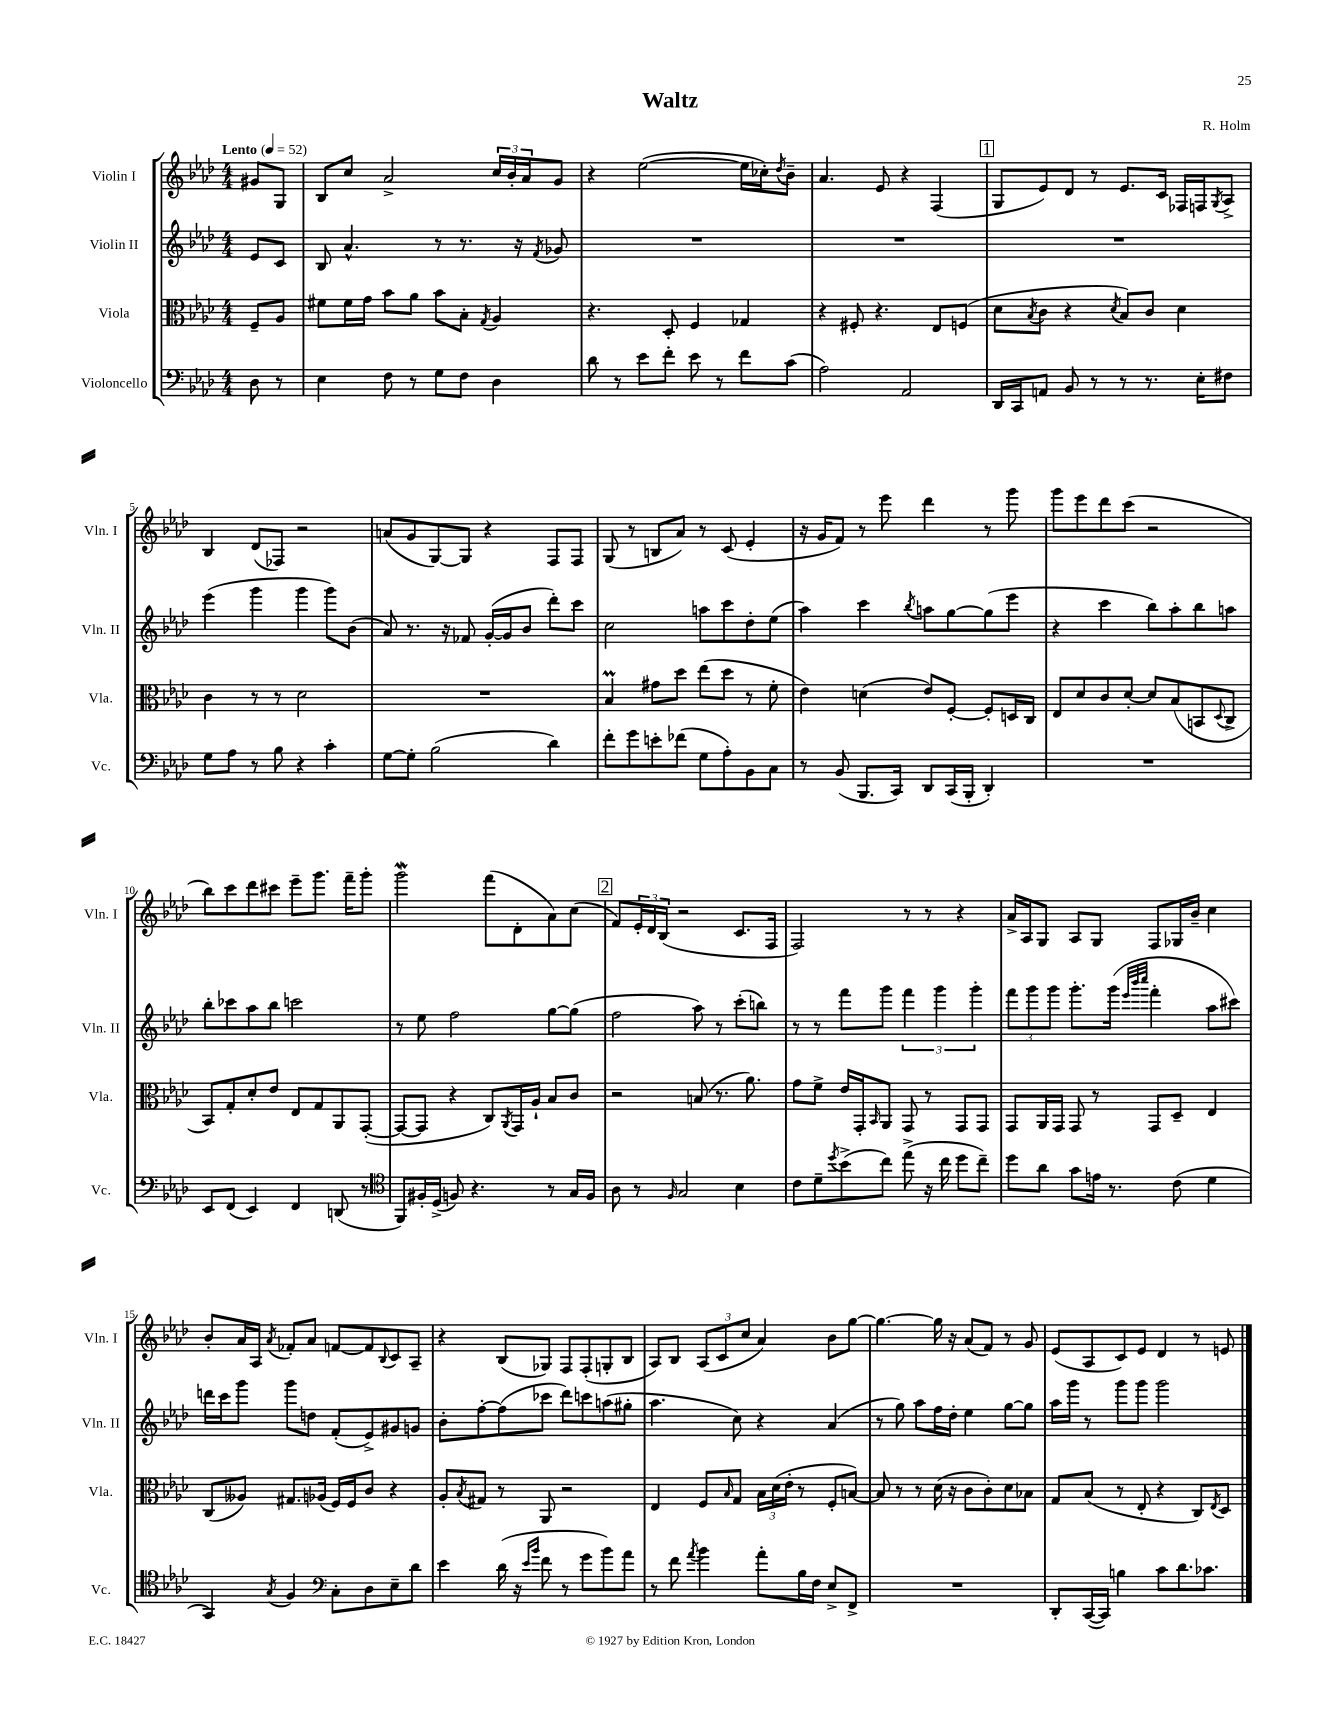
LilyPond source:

\header { title = "Waltz" composer = "R. Holm" }
<<
\new StaffGroup <<
\new Staff = "s0" \with { instrumentName = "Violin I" shortInstrumentName = "Vln. I" } {
    \clef treble \key aes \major \numericTimeSignature \time 4/4 \partial 4 \tempo "Lento" 4 = 52
    gis'8 g8 |
    bes8 c''8 aes'2-> \tuplet 3/2 { c''16 bes'16-. aes'16 } g'8 |
    r4 ees''2~( ees''16 ces''16-.) \acciaccatura { des''8 } bes'8-- |
    aes'4. ees'8 r4 f4( |
    \mark \markup { \box "1" } g8 ees'8) des'8 r8 ees'8. c'16 fes16 f16 \acciaccatura { g8 } aes8-> |
    bes4 des'8( fes8) r2 |
    a'8( g'8 g8~) g8 r4 f8 f8 |
    g8( r8 b8 aes'8) r8 c'8( ees'4-. |
    r16 g'16 f'8) r8 ees'''8 des'''4 r8 g'''8 |
    g'''8 ees'''8 des'''8 c'''8( r2 |
    bes''8) c'''8 des'''8 cis'''8 ees'''8-- g'''8. f'''16-- g'''8-. |
    g'''2\mordent f'''8( des'8-. aes'8) c''8( |
    \mark \markup { \box "2" } f'8) \tuplet 3/2 { ees'16-. des'16 bes16( } r2 c'8. f16 |
    f2) r8 r8 r4 |
    aes'16-> aes16 g8 aes8 g8 f8 ges16 bes'16-- c''4 |
    bes'8-. aes'16 aes16 \acciaccatura { aes'8 } fes'8-. aes'8 f'8~ f'8 \appoggiatura { bes8 } c'8 aes8-- |
    r4 bes8( ges8) f8 f8-.( g8-. bes8 |
    aes8) bes8 \tuplet 3/2 { aes8( c'8 c''8 } aes'4) bes'8 g''8~ |
    g''4.~ g''16 r16 aes'8( f'8) r8 g'8 |
    ees'8( aes8 c'8) ees'8 des'4 r8 e'8 \bar "|." |
}
\new Staff = "s1" \with { instrumentName = "Violin II" shortInstrumentName = "Vln. II" } {
    \clef treble \key aes \major \numericTimeSignature \time 4/4 \partial 4
    ees'8 c'8 |
    bes8 aes'4.-^ r8 r8. r16 \acciaccatura { f'8 } ges'8 |
    R1 |
    R1 |
    \mark \markup { \box "1" } R1 |
    ees'''4( g'''4 g'''4 g'''8) bes'8( |
    aes'8) r8. r16 fes'8 g'16~-.( g'16 bes'8 des'''8-.) c'''8 |
    c''2 a''8 c'''8 des''8-. ees''8( |
    aes''4) c'''4 \acciaccatura { bes''8 } a''8 g''8~ g''8( ees'''8 |
    r4 c'''4 bes''8) aes''8-. bes''8 a''8 |
    bes''8-. ces'''8 aes''8 bes''8 c'''2 |
    r8 ees''8 f''2 g''8~ g''8( |
    \mark \markup { \box "2" } f''2 aes''8) r8 c'''8-.( b''8) |
    r8 r8 f'''8 g'''8 \tuplet 3/2 { f'''4 g'''4 g'''4-. } |
    \tuplet 3/2 { f'''8 g'''8 g'''8 } g'''8.-. g'''16( \grace { ees'''32 bes'''32 c''''32 } f'''4-. aes''8 cis'''8) |
    d'''16 c'''16 g'''8 g'''8 d''8 f'8-.( ees'8->) gis'8 g'8 |
    bes'8-. f''8~-. f''8( ces'''8 des'''8) c'''8 a''8( gis''8-. |
    aes''4. c''8) r4 aes'4( |
    r8 g''8) aes''8 f''16 des''16-. ees''4 g''8~ g''8 |
    aes''16 g'''16 r8 g'''8 g'''8 g'''2 \bar "|." |
}
\new Staff = "s2" \with { instrumentName = "Viola" shortInstrumentName = "Vla." } {
    \clef alto \key aes \major \numericTimeSignature \time 4/4 \partial 4
    f8-- aes8 |
    fis'8 fis'16 g'16 bes'8 aes'8 bes'8 bes8-. \acciaccatura { g8 } aes4 |
    r4. des8-. f4 ges4 |
    r4 fis8-. r4. ees8 f8( |
    \mark \markup { \box "1" } des'8 \acciaccatura { bes8 } c'8 r4 \acciaccatura { des'8 } bes8) c'8 des'4 |
    c'4 r8 r8 des'2 |
    R1 |
    bes4\prall gis'8 des''8 ees''8( des''8 r8 f'8-. |
    ees'4) d'4( ees'8) f8~-. f8-. d16 c16 |
    ees8 des'8 c'8 des'8~-. des'8 bes8( b,8 \appoggiatura { des8 } c8-> |
    bes,8) g8-. des'8-. ees'8 ees8 g8 aes,8 g,8~-.( |
    g,8~ g,8 r4 c8) \acciaccatura { aes,8 } g,16 aes16-! bes8 c'8 |
    \mark \markup { \box "2" } r2 b8( r8. aes'8.) |
    g'8 f'8-> ees'16 g,16-. \grace { bes,16 } aes,8 g,8 r8 g,8 g,8 |
    g,8 aes,16 g,16 g,8 r8 g,8 des8-- ees4 |
    c8( aeses8) gis8. aes16( f16) f16 c'8 r4 |
    aes8-. \acciaccatura { bes8 } gis8 r8 aes,8 r2 |
    ees4 f8 \grace { bes16 } g8 \tuplet 3/2 { bes16 des'16( ees'16-. } r8 f8-. b8~) |
    b8 r8 r8 des'16( r16 c'8 c'8-.) des'8 bes8 |
    g8 bes8( r8 ees8-. r4 c8) \acciaccatura { ees8 } des8 \bar "|." |
}
\new Staff = "s3" \with { instrumentName = "Violoncello" shortInstrumentName = "Vc." } {
    \clef bass \key aes \major \numericTimeSignature \time 4/4 \partial 4
    des8 r8 |
    ees4 f8 r8 g8 f8 des4 |
    des'8 r8 ees'8 f'8-. ees'8 r8 f'8 c'8( |
    aes2) aes,2 |
    \mark \markup { \box "1" } des,16 c,16 a,8 bes,8 r8 r8 r8. ees16-. fis8 |
    g8 aes8 r8 bes8 r4 c'4-. |
    g8~ g8-. bes2( des'4) |
    f'8-. g'8 e'8-. fes'8( g8 aes8-.) bes,8 c8 |
    r8 bes,8( bes,,8. c,16) des,8 c,16( bes,,16-. des,4-.) |
    R1 |
    ees,8 f,8( ees,4) f,4 d,8( r8 |
    \clef tenor f,8) fis16-. des16->( f8) r4. r8 g16 f16 |
    \mark \markup { \box "2" } aes8 r8 \grace { f16 } g2 bes4 |
    c'8 des'8-- \acciaccatura { des''8 } bes'8->( c''8) ees''8->( r16 c''16 des''8 c''8--) |
    des''8 aes'8 g'8 e'16 r8. c'8( des'4 |
    g,4) \acciaccatura { g8 } f4 \clef bass c8-. des8 ees8-- des'8 |
    ees'4 des'16( r16 \grace { ees'16 bes'16 } f'8 r8 g'8 bes'8) aes'8 |
    r8 f'8 \acciaccatura { aes'8 } bes'4 aes'8-. bes16 f16 ees8-> f,8-> |
    R1 |
    des,8-. c,16~( c,16) b4 c'8 des'8. ces'8. \bar "|." |
}
>>
>>
